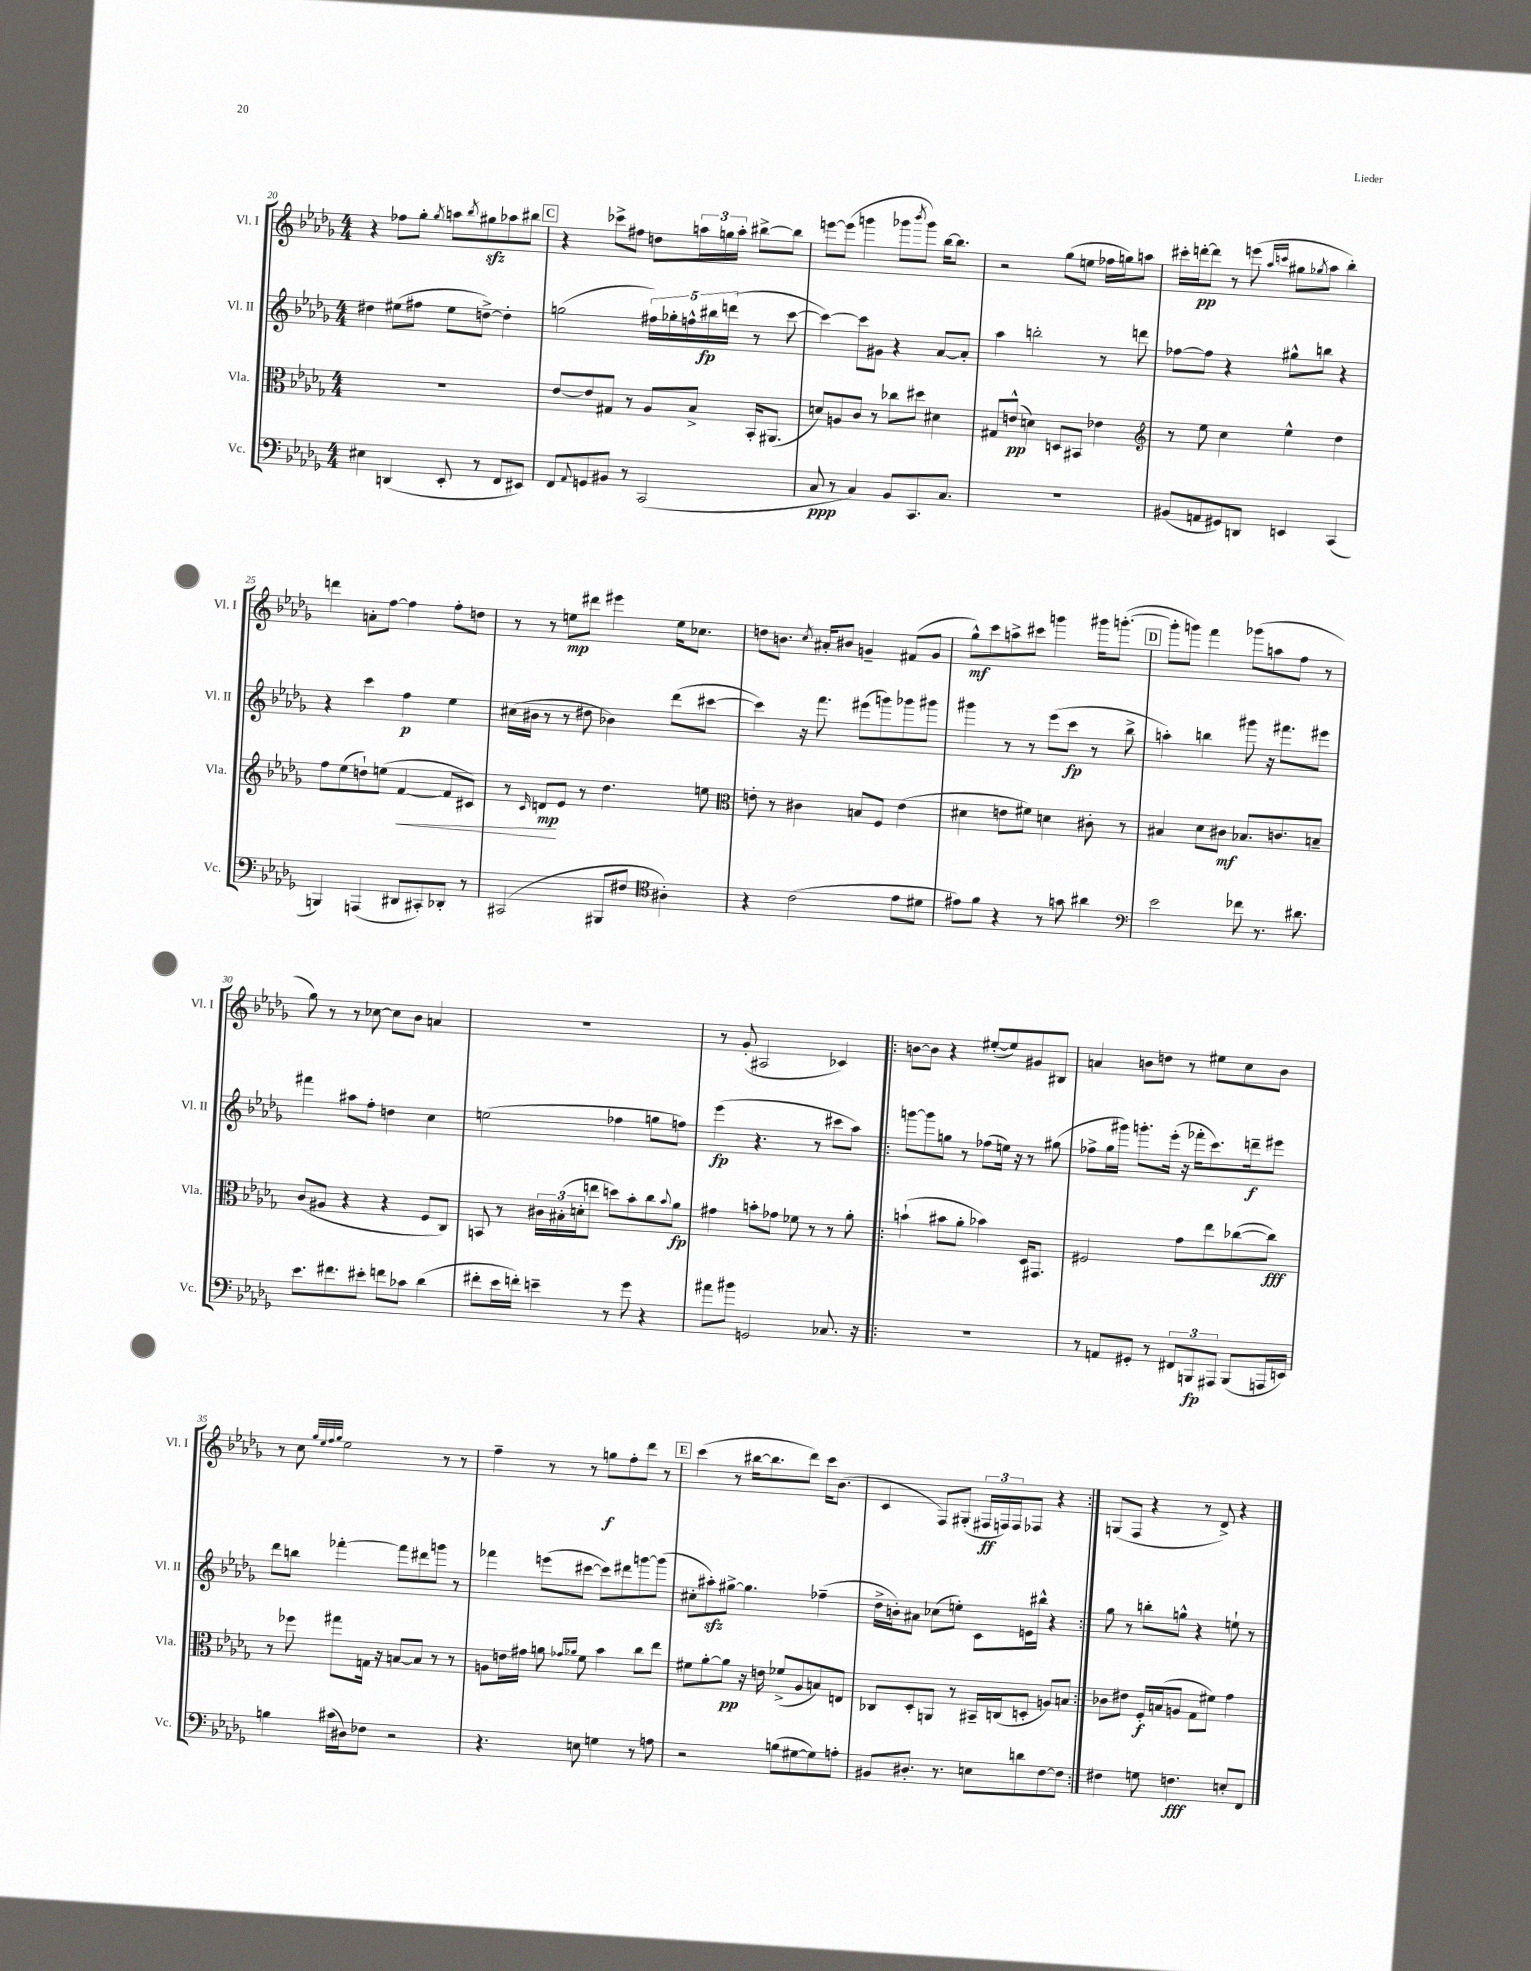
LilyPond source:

<<
\new StaffGroup <<
\new Staff = "s0" \with { instrumentName = "Vl. I" shortInstrumentName = "Vl. I" } {
    \clef treble \key des \major \numericTimeSignature \time 4/4
    r4 fes''8 ges''8-. \acciaccatura { ges''8 } a''8 \acciaccatura { bes''8 } gis''8\sfz aes''8 bis''8 |
    \mark \markup { \box "C" } r4 ces'''8-> fis''8 d''8 \tuplet 3/2 { a''16 g''16 a''16-. } bis''8~-> bis''8 |
    e'''8~ e'''8( g'''4 ges'''8 \acciaccatura { bes'''8 } ges'''8) bes''16~ bes''8. |
    r2 ges''8( e''8 fes''16 g''16) a''8 |
    cis'''16-. d'''16~-.\pp d'''8 r8 e'''8( \grace { aes''16 c'''16 } gis''8 \acciaccatura { ges''8 } aes''8 bes''4-.) |
    d'''4 a'8-. f''8~ f''4 f''8-. d''8 |
    r8 r8 e''8\mp dis'''8 eis'''4 e''16 ces''8. |
    d''8 b'8. \acciaccatura { c''8 } ais'16-. bis'8 g'4-- fis'8( g'8 |
    ges''8-^\mf) c'''8 a''8-> cis'''8 g'''4 gis'''16 g'''8.~-.( |
    \mark \markup { \box "D" } g'''8-. g'''8) f'''4 ges'''8( a''8 f''8 r8 |
    ges''8) r8 r8 ces''8~ ces''8 bes'8 a'4 |
    R1 |
    r8 ges'8-.( ais2 ces'4) |
    \repeat volta 2 { b'8~ b'8 r4 eis''8~-.( eis''8) gis'8 bis8 |
    a'4 b'8 d''8 r8 eis''8 c''8 b'8 |
    r8 c''8 \grace { ges''32 ees''32 f''32 ges''32 } ees''2 r8 r8 |
    f''4-- r8 r8 g''8\f f''8-. des'''8 r8 |
    \mark \markup { \box "E" } c'''4( r8 bis''16~ bis''8. des'''8) c'''16 bes'8.( |
    c'4 f8) gis8-.( \tuplet 3/2 { fis16\ff f16) f16 } fes8 r4 | }
    g8( f8 r4 r8 des'8->) r4 \bar "|." |
}
\new Staff = "s1" \with { instrumentName = "Vl. II" shortInstrumentName = "Vl. II" } {
    \clef treble \key des \major \numericTimeSignature \time 4/4
    dis''4 eis''8( fis''8 eis''8 d''8~->) d''4-. |
    \mark \markup { \box "C" } g''2( \tuplet 5/4 { fis''16) ges''16-. f''16-^ bis''16\fp d'''16( } r8 c'''8~ |
    c'''4~) c'''8 gis'8 r4 aes'8~ aes'8-. |
    aes''4 b''2-. r8 d'''8 |
    fes''8~ fes''8 r4 gis''8-^ b''8 r4 |
    r4 c'''4 f''4\p ees''4 |
    cis''16( bis'16 r8 r8 dis''8 bes'4) des'''8( cis'''8~ |
    cis'''4) r16 f'''8. eis'''8( g'''8) ges'''8 gis'''8 |
    gis'''4 r8 r8 ees'''8( c'''8\fp r8 bes''8-> |
    \mark \markup { \box "D" } a''4-.) b''4 gis'''8 r16 fis'''8. eis'''8 |
    fis'''4 ais''8 f''8-. d''4 c''4 |
    e''2( fes''4 g''8 f''8) |
    ees'''4\fp( r4. r8 cis'''8 aes''8) |
    \repeat volta 2 { g'''8~ g'''8 g''8 r8 fes''8( e''16) r16 r8 gis''8( |
    fes''8-> ges''16 gis'''16) g'''8.-. ees'''16-.( r16 fes'''16-. c'''8.) d'''16--\f eis'''8 |
    des'''8 b''8 fes'''4~-. fes'''8 dis'''8 g'''8 r8 |
    fes'''4 e'''8( cis'''8~ cis'''8) dis'''8 g'''8~ g'''8( |
    \mark \markup { \box "E" } cis''8-. ais''8-.\sfz) gis''8~-> gis''4. fes''4--( |
    des''16-> b'16-.) ais'8 ces''8( e''8-.) c'8 e'16 bis''16-^ r4 | }
    ges''8 r8 b''8-. g''8-^ r4 e''8-! r8 \bar "|." |
}
\new Staff = "s2" \with { instrumentName = "Vla." shortInstrumentName = "Vla." } {
    \clef alto \key des \major \numericTimeSignature \time 4/4
    R1 |
    \mark \markup { \box "C" } ees'8~ ees'8 gis8 r8 aes8 bes8-> bes,16-. ais,8.( |
    d'8) a8 c'8 r8 ces''8 dis''8 dis'4 |
    gis8 e'8-^\pp( d'4) d8 bis,8 ees'4 |
    \clef treble r8 ees''8 c''4 ees''4-^ des''4 |
    f''8 ees''8( d''8-!) e''8( f'4~\< f'8 cis'8) |
    r8 \grace { c'16 } d'8\mp\! ees'8 r8 des''4. e''8 |
    \clef alto e'8-. r8 cis'4 b8 f8 e'4( |
    dis'4 e'8 fis'8) d'4 cis'8-. r8 |
    \mark \markup { \box "D" } bis4 des'8 cis'8\mf bes8. c'8. b8-- |
    c'8( ais8 r4 r4 f8 c8) |
    b,8 r8 \tuplet 3/2 { cis'16 bis16-.( d'16-. } e''8 d''8) bes'8-. c''8 \appoggiatura { bes'8 } aes'8\fp |
    gis'4 b'8-. ges'8 fes'8 r8 r8 aes'8-. |
    \repeat volta 2 { b'4-!( bis'8 aes'8-. bes'4) des16 gis,8. |
    fis2 ges'8 ees''8 ces''8~( ces''8\fff) |
    r8 fes''8 gis''8 g16 r16 b8~ b8 r8 r8 |
    a8 e'16 gis'16 a'8 \grace { ges'16 aes'16 } f'8 bes'4 c''8 ees''8 |
    \mark \markup { \box "E" } fis'8 aes'8~-. aes'8\pp r16 e'16 fes'8->( aes8 b8) e8 |
    ces8 des8-. a,8 r8 bis,16-- c16( d8-. a8) b8 | }
    ces'8 eis'8 f16-.\f b16( a8 ges8 fis'8) ges'4 \bar "|." |
}
\new Staff = "s3" \with { instrumentName = "Vc." shortInstrumentName = "Vc." } {
    \clef bass \key des \major \numericTimeSignature \time 4/4
    eis4 d,4( ees,8-. r8 f,8 eis,8) |
    \mark \markup { \box "C" } f,8 \appoggiatura { aes,8 } g,8 bis,8 r8 c,2( |
    c8\ppp r8 c4) bes,8 c,8. c8. |
    R1 |
    bis,8( a,8 gis,8) d,8 e,4 c,4( |
    b,,4) a,,4( dis,8 cis,8-.) des,8-. r8 |
    cis,2( bis,,8 fis8 \clef tenor ais4-.) |
    r4 c'2( ees'8 dis'8 |
    eis'8) f'8 r4 r8 g'8 ais'4 |
    \mark \markup { \box "D" } \clef bass ees'2 fes'8 r8. dis'8. |
    ees'8. fis'8. eis'8-. f'8 ces'8 des'4( |
    fis'8-. ees'16 f'16-.) e'4-- r8 ges'8 r4 |
    ais'8 bis'8 g,2 ces8. r16 |
    \repeat volta 2 { R1 |
    r8 a,8 gis,8-. r8 \tuplet 3/2 { fis,8 b,,8\fp ais,,8 } b,,8( a,,16 e,16) |
    b4 cis'16( dis16) fes8 r2 |
    r4. e8 g4 r8 a8 |
    \mark \markup { \box "E" } r2 b8( gis8~ gis8) a8-. |
    bis,8 dis8.-. r8. e8 d'8 f8~ f8 | }
    fis4 g8 f4.\fff e8-. f,8 \bar "|." |
}
>>
>>
\layout { \context { \Score currentBarNumber = #20 } }
